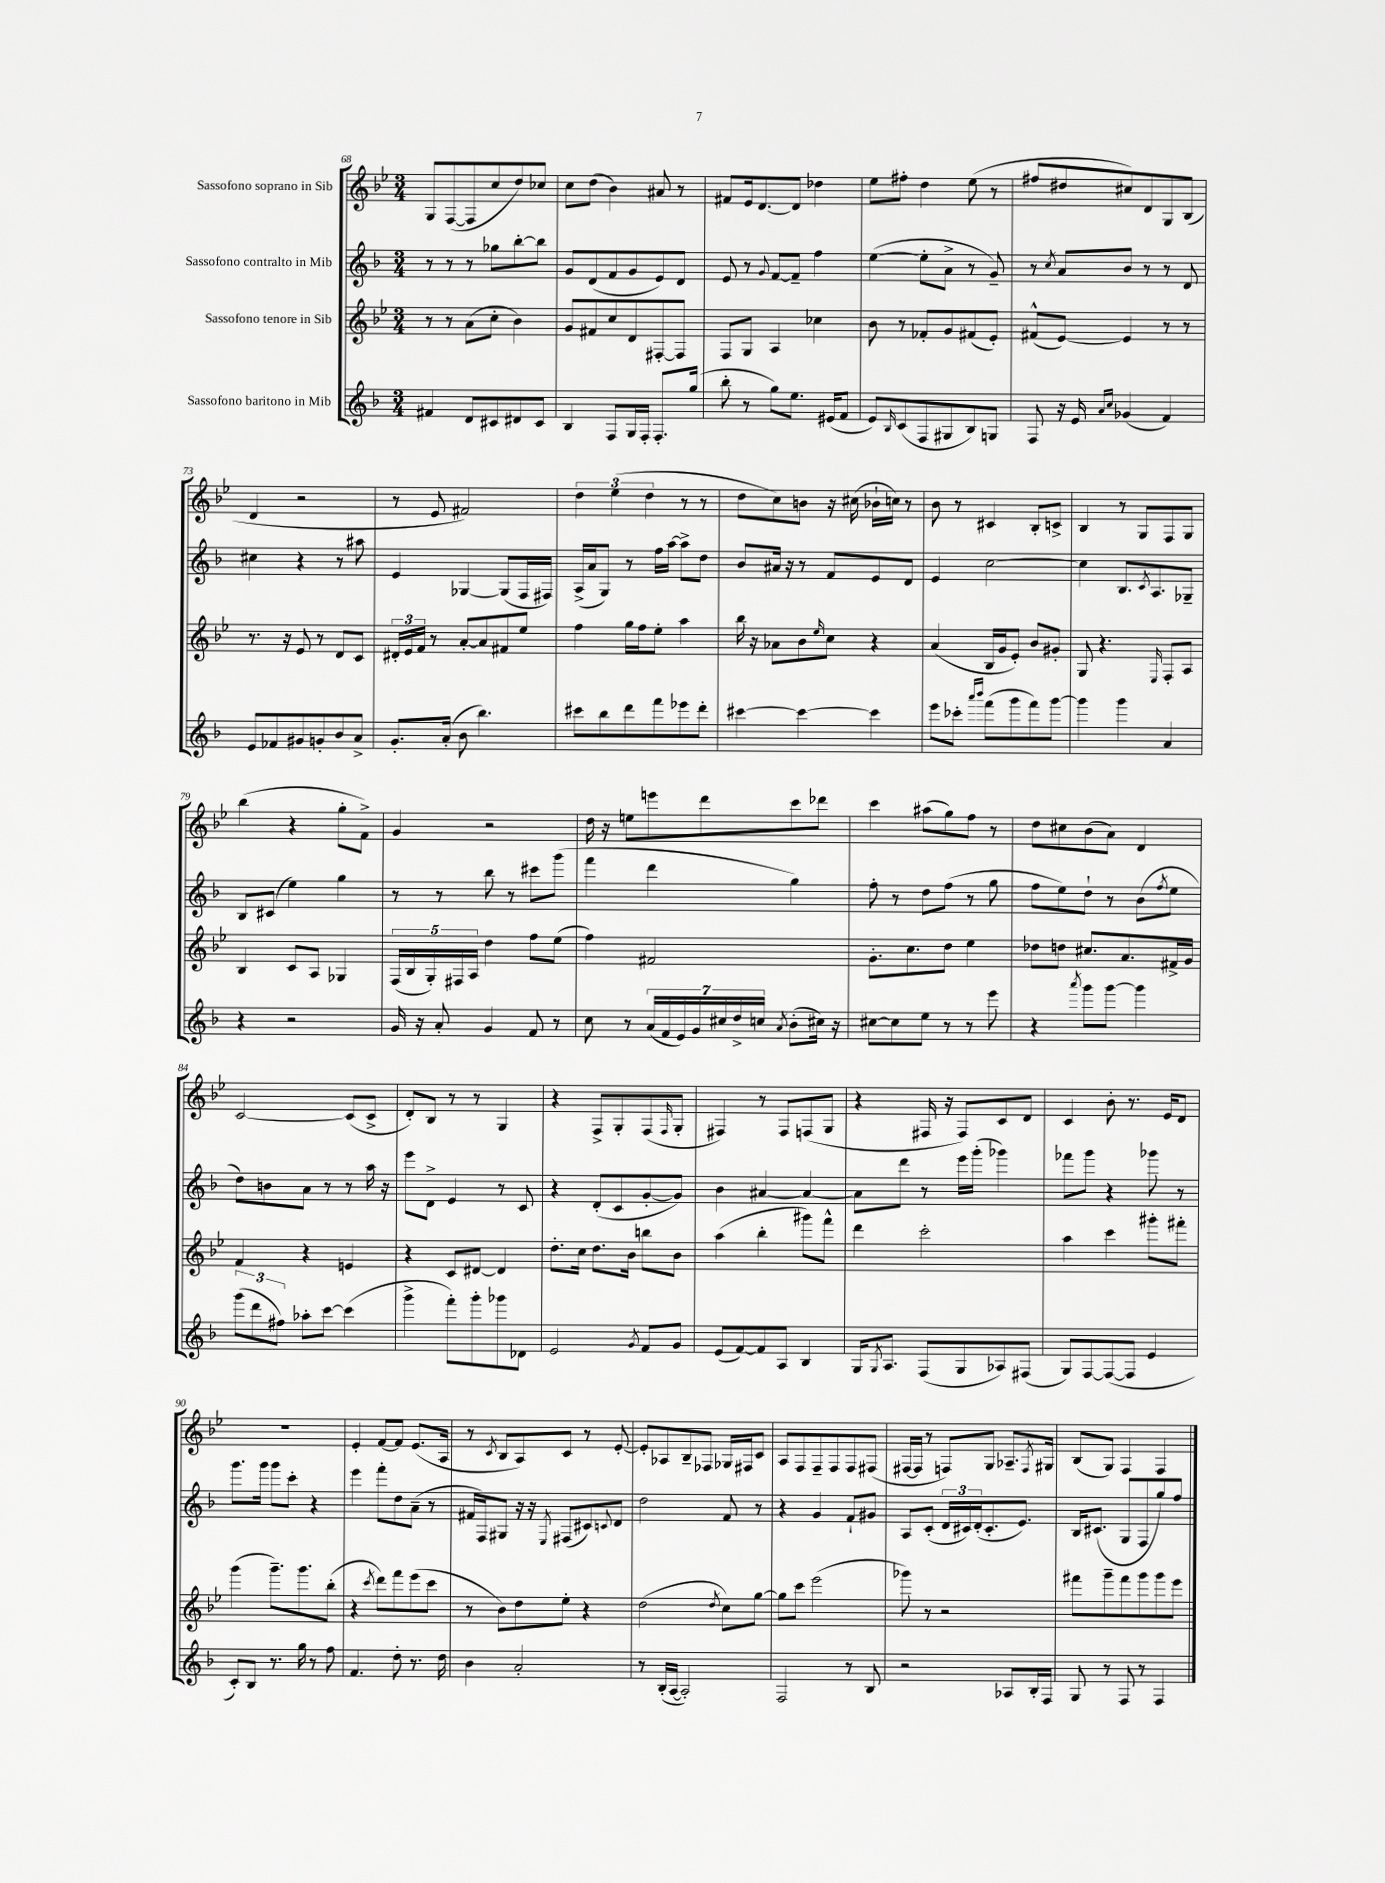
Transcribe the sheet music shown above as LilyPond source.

<<
\new StaffGroup <<
\new Staff = "s0" \with { instrumentName = "Sassofono soprano in Sib" } {
    \clef treble \key bes \major \numericTimeSignature \time 3/4
    g8 f8~( f8 c''8 d''8) ces''8 |
    c''8 d''8( bes'4) ais'8 r8 |
    fis'8 ees'16 d'8.~ d'8 des''4 |
    ees''8 fis''8-. d''4 ees''8( r8 |
    fis''8 dis''8 cis''8) d'8 g8 bes8( |
    d'4 r2 |
    r8 ees'8 fis'2) |
    \tuplet 3/2 { d''4 ees''4( d''4 } r8 r8 |
    d''8 c''8) b'8 r16 cis''16( bes'16-! c''16) r8 |
    bes'8 r8 cis'4 bes8-. c'8-> |
    bes4 r8 g8 f8 g8 |
    bes''4( r4 g''8-. f'8->) |
    g'4 r2 |
    d''16 r16 e''8 e'''8 d'''8 c'''8 des'''8 |
    c'''4 ais''8( g''8) f''8 r8 |
    d''8 cis''8 bes'8( a'8) d'4 |
    c'2~ c'8( c'8-> |
    d'8-.) bes8 r8 r8 g4 |
    r4 f8-> g8-. f8( \grace { f16 } g8-. |
    fis4) r8 fis8 f8( g8 |
    r4 fis16 r16 fis8) c'8 d'8 |
    c'4 bes'8-. r8. ees'16 d'8 |
    R2. |
    ees'4-. f'8~ f'8 ees'8.( a16 |
    r8 \acciaccatura { c'8 } bes8 a8) c'8 r8 ees'8~-. |
    ees'8-. aes8 bes8-- fes8 ges16 fis16 c'8 |
    a8 f8 f8-- f8 f8 fis8( |
    fis16~ fis16 r8 f8) g8 aes8.-- \acciaccatura { f8 } gis16 |
    bes8( g8) f4 f4 \bar "|." |
}
\new Staff = "s1" \with { instrumentName = "Sassofono contralto in Mib" } {
    \clef treble \key f \major \numericTimeSignature \time 3/4
    r8 r8 r8 ges''8 bes''8~-. bes''8 |
    g'8 d'8( f'8 g'8 e'8) d'8 |
    e'8 r8 \appoggiatura { g'8 } f'8~ f'8-- f''4 |
    e''4~( e''8-. a'8-> r8 g'8--) |
    r8 \acciaccatura { c''8 } a'8 bes'8 r8 r8 d'8 |
    cis''4 r4 r8 ais''8 |
    e'4 ges4~ ges8( f16 fis16) |
    a16->( a'16 g8) r8 f''16 a''16~ a''8-> d''8 |
    bes'8 ais'16 r16 r8 f'8 e'8 d'8 |
    e'4 c''2~ |
    c''4 bes8. \acciaccatura { c'8 } a8. ges8-- |
    bes8 cis'8( e''4) g''4 |
    r8 r8 bes''8 r8 cis'''8 g'''8( |
    f'''4 d'''4 g''4) |
    f''8-. r8 d''8 f''8( r8 g''8 |
    f''8 e''8) d''8-! r8 bes'8( \acciaccatura { f''8 } e''8 |
    d''8) b'8 a'8 r8 r8 a''16 r16 |
    e'''8 d'8-> e'4 r8 c'8 |
    r4 d'8-.( c'8 g'8~-. g'8) |
    bes'4 ais'4~ ais'4~ |
    ais'8 d'''8 r8 e'''16 g'''16-.( ges'''4) |
    fes'''8 g'''8 r4 ges'''8 r8 |
    g'''8. g'''16 g'''8 c'''8-. r4 |
    e'''4 f'''8-. d''8 a'8--( r8 |
    fis'16 f16) gis8 r16 r16 \acciaccatura { e8 } fis8( cis'8) \appoggiatura { c'8 } d'8 |
    d''2 f'8 r8 |
    r4 g'4 f'8-! gis'8 |
    a8 c'8-.( \tuplet 3/2 { d'16 cis'16) d'16-.( } cis'8.-. e'8.) |
    bes16 cis'8.( g8 f8 g''8) f''8 \bar "|." |
}
\new Staff = "s2" \with { instrumentName = "Sassofono tenore in Sib" } {
    \clef treble \key bes \major \numericTimeSignature \time 3/4
    r8 r8 a'8( c''8-. bes'4) |
    g'8 fis'8 c''8 d'8 fis8~-. fis8 |
    f8 g8 a4 ces''4 |
    bes'8 r8 fes'8-. g'8 fis'8( ees'8-.) |
    fis'8-^( ees'8~) ees'4 r8 r8 |
    r8. r16 ees'8 r8 d'8 c'8 |
    \tuplet 3/2 { dis'16-. ees'16 f'16 } r8 a'8~-. a'8 fis'8 ees''8 |
    f''4 g''16 f''16 ees''8-. a''4 |
    bes''16 r16 aes'8 bes'8 \grace { ees''16 } c''8 r4 |
    a'4( bes16 g'16 ees'8-.) bes'8 gis'8-. |
    g8 r4. \grace { ees16 } f8-. a8 |
    bes4 c'8 a8 ges4 |
    \tuplet 5/4 { f16( bes16 g16-.) fis16 a16 } d''4 f''8 ees''8( |
    f''4) fis'2 |
    g'8.-. c''8. d''8 ees''4 |
    des''8 d''8 cis''8. a'8. fis'16-> g'16 |
    f'4 r4 e'4 |
    r4 c'8 dis'8~ dis'4 |
    d''8.-. c''16 d''8. bes'16 b''8 bes'8 |
    a''4( bes''4-. gis'''8) f'''8-^ |
    d'''4 c'''2-. |
    a''4 c'''4 gis'''8-. fis'''8-. |
    g'''4( g'''8.--) g'''8. bes''8-.( |
    r4 \acciaccatura { c'''8 } d'''8) f'''8 ees'''8( c'''8 |
    r8 bes'8) d''8 ees''8-. r4 |
    d''2( \acciaccatura { d''8 } c''8) g''8~ |
    g''8 c'''8 ees'''2( |
    ges'''8) r8 r2 |
    fis'''8 g'''8-- fis'''8 g'''8 g'''8 ees'''8 \bar "|." |
}
\new Staff = "s3" \with { instrumentName = "Sassofono baritono in Mib" } {
    \clef treble \key f \major \numericTimeSignature \time 3/4
    fis'4 d'8 cis'8 dis'8 cis'8 |
    bes4 f8 g16 f16-. f8.-. g''16( |
    bes''8-. r8 g''8) e''8. eis'16( f'8 |
    e'8) \grace { bes16 } c'8( f8 gis8 bes8) g8 |
    f8 r16 e'16 \grace { a'16 c''16 } ges'4( f'4) |
    e'8 fes'8 gis'8 g'8-. bes'8 a'8-> |
    g'8.-. a'16-.( bes'8 bes''4.) |
    cis'''8 bes''8 d'''8 f'''8 ees'''8 d'''8-. |
    cis'''4~ cis'''4~ cis'''4 |
    e'''8 ces'''8-. \grace { a'''16 bes'''16 } f'''8( g'''8 f'''8) g'''8~ |
    g'''4 g'''4 a'4 |
    r4 r2 |
    g'16 r16 a'8-. g'4 f'8 r8 |
    c''8 r8 \tuplet 7/4 { a'16( f'16 e'16) g'16 cis''16 d''16-> c''16 } \acciaccatura { a'8 } bes'8-.( cis''16) r16 |
    cis''8~ cis''8 e''8 r8 r8 e'''8 |
    r4 \acciaccatura { a'''8 } g'''8 g'''8~ g'''4 |
    \tuplet 3/2 { g'''8( d'''8 fis''8) } aes''8-. c'''8~ c'''4( |
    g'''4-> f'''8-.) g'''8-. ges'''8 des'8 |
    e'2 \acciaccatura { g'8 } f'8 g'8 |
    e'8( f'8~) f'8 a8 bes4 |
    g16 \acciaccatura { g8 } a8. f8( g8 aes8) fis8( |
    g8) f8~ f8~( f8 e'4 |
    c'8-.) bes8 r8. g''16 r8 f''8 |
    f'4. d''8-. r8. d''16 |
    bes'4 a'2-. |
    r8 bes16-.( a16~ a2-.) |
    f2 r8 bes8 |
    r2 aes8 bes16-. f16 |
    g8 r8 f8 r8 f4 \bar "|." |
}
>>
>>
\layout { \context { \Score currentBarNumber = #68 } }
